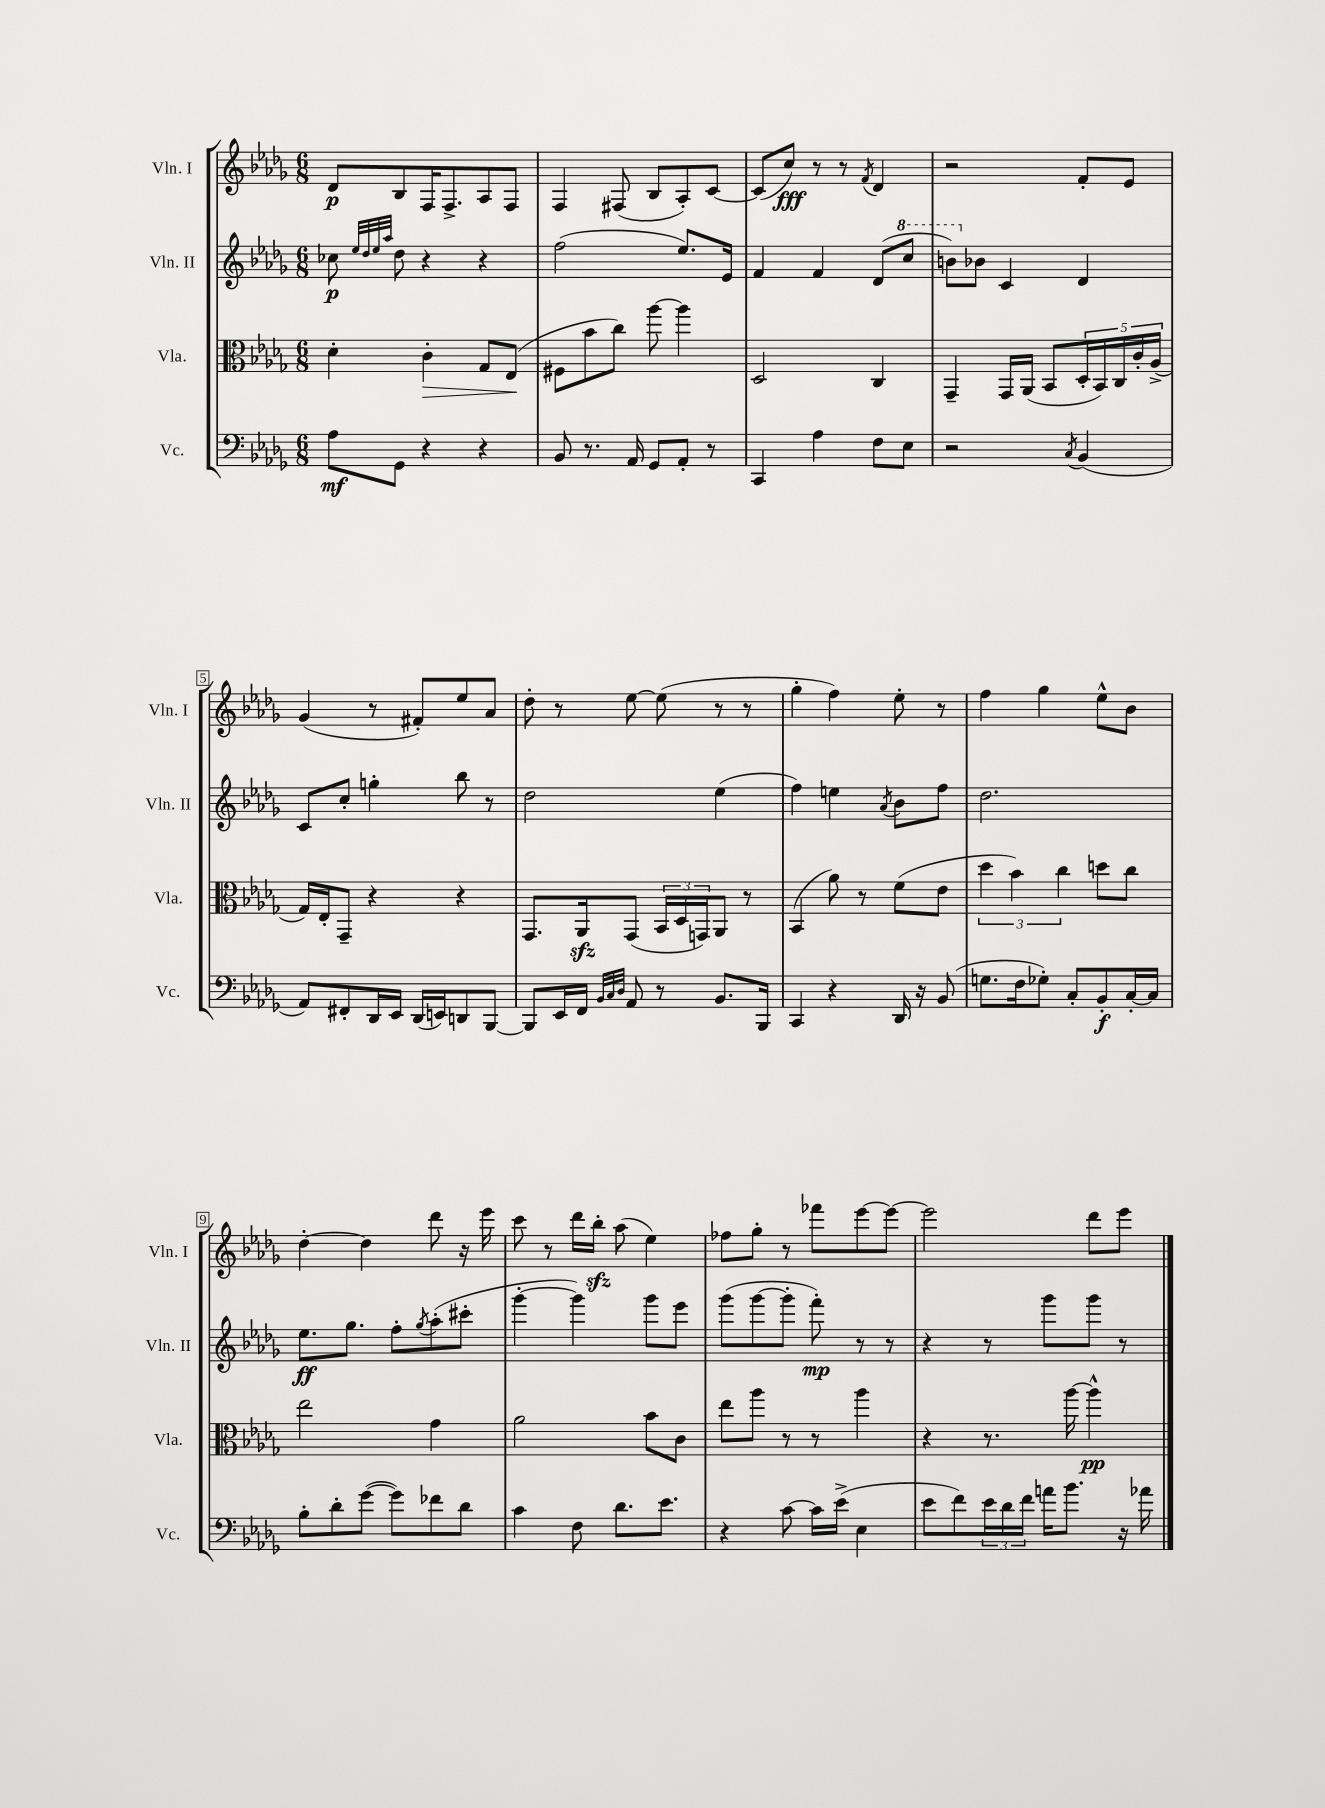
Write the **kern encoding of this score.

**kern	**kern	**kern	**kern
*staff4	*staff3	*staff2	*staff1
*clefF4	*clefC3	*clefG2	*clefG2
*k[b-e-a-d-g-]	*k[b-e-a-d-g-]	*k[b-e-a-d-g-]	*k[b-e-a-d-g-]
*M6/8	*M6/8	*M6/8	*M6/8
8A-\L	4d-'\	8cc-\	8d-/L
.	.	32qqee-/LLL	.
.	.	32qqdd-/	.
.	.	32qqee-/	.
.	.	32qqaa-/JJJ	.
8GG-\J	.	8dd-\	8B-/
4r	4c'\	4r	16F/K
.	.	.	8.F^/
4r	8G-/L	4r	8A-/
.	(8E-/J	.	8F/J
=	=	=	=
8BB-/	8F#\L	(2ff\	4F/
8.r	8b-\	.	.
.	8cc\J)	.	(8F#/
16AA-/	.	.	.
8GG-/L	[8aa-\	.	8B-/L
8AA-'/J	4aa-\]	8.ee-/L)	8A-'/)
8r	.	.	[8c/J
.	.	16e-/Jk	.
=	=	=	=
4CC/	2D-/	4f/	(8c/]L
.	.	.	8cc/J)
4A-\	.	4f/	8r
.	.	.	8r
.	.	.	8qf/
8F\L	4C/	(8d-/L	4d-/
8E-\J	.	8ccc/J	.
=	=	=	=
2r	4GG-~/	8bb\L)	2r
.	.	8b-\J	.
.	16GG-/LL	4c/	.
.	(16AA-/JJ	.	.
.	8BB-/L	.	.
8qC/	.	.	.
(4BB-/	20D-'/L	4d-/	8f'/L
.	20BB-/)	.	.
.	20C/	.	.
.	.	.	8e-/J
.	20c'/	.	.
.	(20A-^/JJ	.	.
=	=	=	=
8AA-/L)	16G-/LL)	8c/L	(4g-/
.	16E-'/J	.	.
8FF#'/	8GG-~/J	8cc'/J	.
16DD-/L	4r	4gg'\	8r
16EE-/JJ	.	.	.
(16DD-/LL	.	.	8f#'/L)
16EE/J)	.	.	.
8DD/	4r	8bb-\	8ee-/
[8BBB-/J	.	8r	8a-/J
=	=	=	=
8BBB-/]L	8.GG-/L	2dd-\	8dd-'\
16EE-/L	.	.	8r
16FF/JJ	16AA-/k	.	.
32qqBB-/LLL	.	.	.
32qqC/	.	.	.
32qqD-/JJJ	.	.	.
8AA-/	(8GG-/J	.	[8ee-\
8r	24BB-/LL	.	(8ee-\]
.	24D-/	.	.
.	24GG/J)	.	.
8.BB-/L	8AA-/J	(4ee-\	8r
.	8r	.	8r
16BBB-/Jk	.	.	.
=	=	=	=
4CC/	(4BB-/	4ff\)	4gg-'\
4r	8a-\)	4ee\	4ff\)
.	8r	.	.
.	.	8qa-/	.
16DD-/	(8f\L	8b-\L	8ee-'\
16r	.	.	.
(8BB-/	8e-\J	8ff\J	8r
=	=	=	=
8.G\L	6dd-\	2.dd-\	4ff\
.	6b-\)	.	.
16F\k	.	.	.
8G-'\J)	.	.	4gg-\
.	6cc\	.	.
8C'/L	.	.	.
8BB-'/	8dd\L	.	8ee-^^\L
[16C'/L	8cc\J	.	8b-\J
16C/]JJ	.	.	.
=	=	=	=
8B-'\L	2ee-\	8.ee-\L	[4dd-'\
8d-'\	.	.	.
.	.	8.gg-\J	.
([8g-\J	.	.	4dd-\]
8g-\]L)	.	8ff'\L	.
.	.	8qgg-/	.
8f-\	4g-\	(8aa-'\	8ddd-\
8d-\J	.	8ccc#'\J	16r
.	.	.	16eee-\
=	=	=	=
4c\	2a-\	[4ggg-'\	8ccc\
.	.	.	8r
8F\	.	4ggg-\])	16ddd-\LL
.	.	.	16bb-'\JJ
8.d-\L	.	.	(8aa-\
.	8b-\L	8ggg-\L	4ee-\)
8.e-\J	.	.	.
.	8c\J	8eee-\J	.
=	=	=	=
4r	8ee-\L	(8ggg-\L	8ff-\L
.	8aa-\J	[8ggg-\	8gg-'\J
[8c\	8r	8ggg-'\]J	8r
16c\]LL	8r	8fff'\)	8fff-\L
(16e-^\JJ	.	.	.
4E-\	4aa-\	8r	[8eee-\
.	.	8r	8eee-\_J
=	=	=	=
8e-\L	4r	4r	2eee-\]
8f\)	.	.	.
24e-\L	8.r	8r	.
24d-\	.	.	.
24f\JJ	.	.	.
16a\LK	.	8ggg-\L	.
8.b-\J	[16aa-\	.	.
.	4aa-^^\]	8ggg-\J	8ddd-\L
16r	.	8r	8eee-\J
16a-\	.	.	.
==	==	==	==
*-	*-	*-	*-
